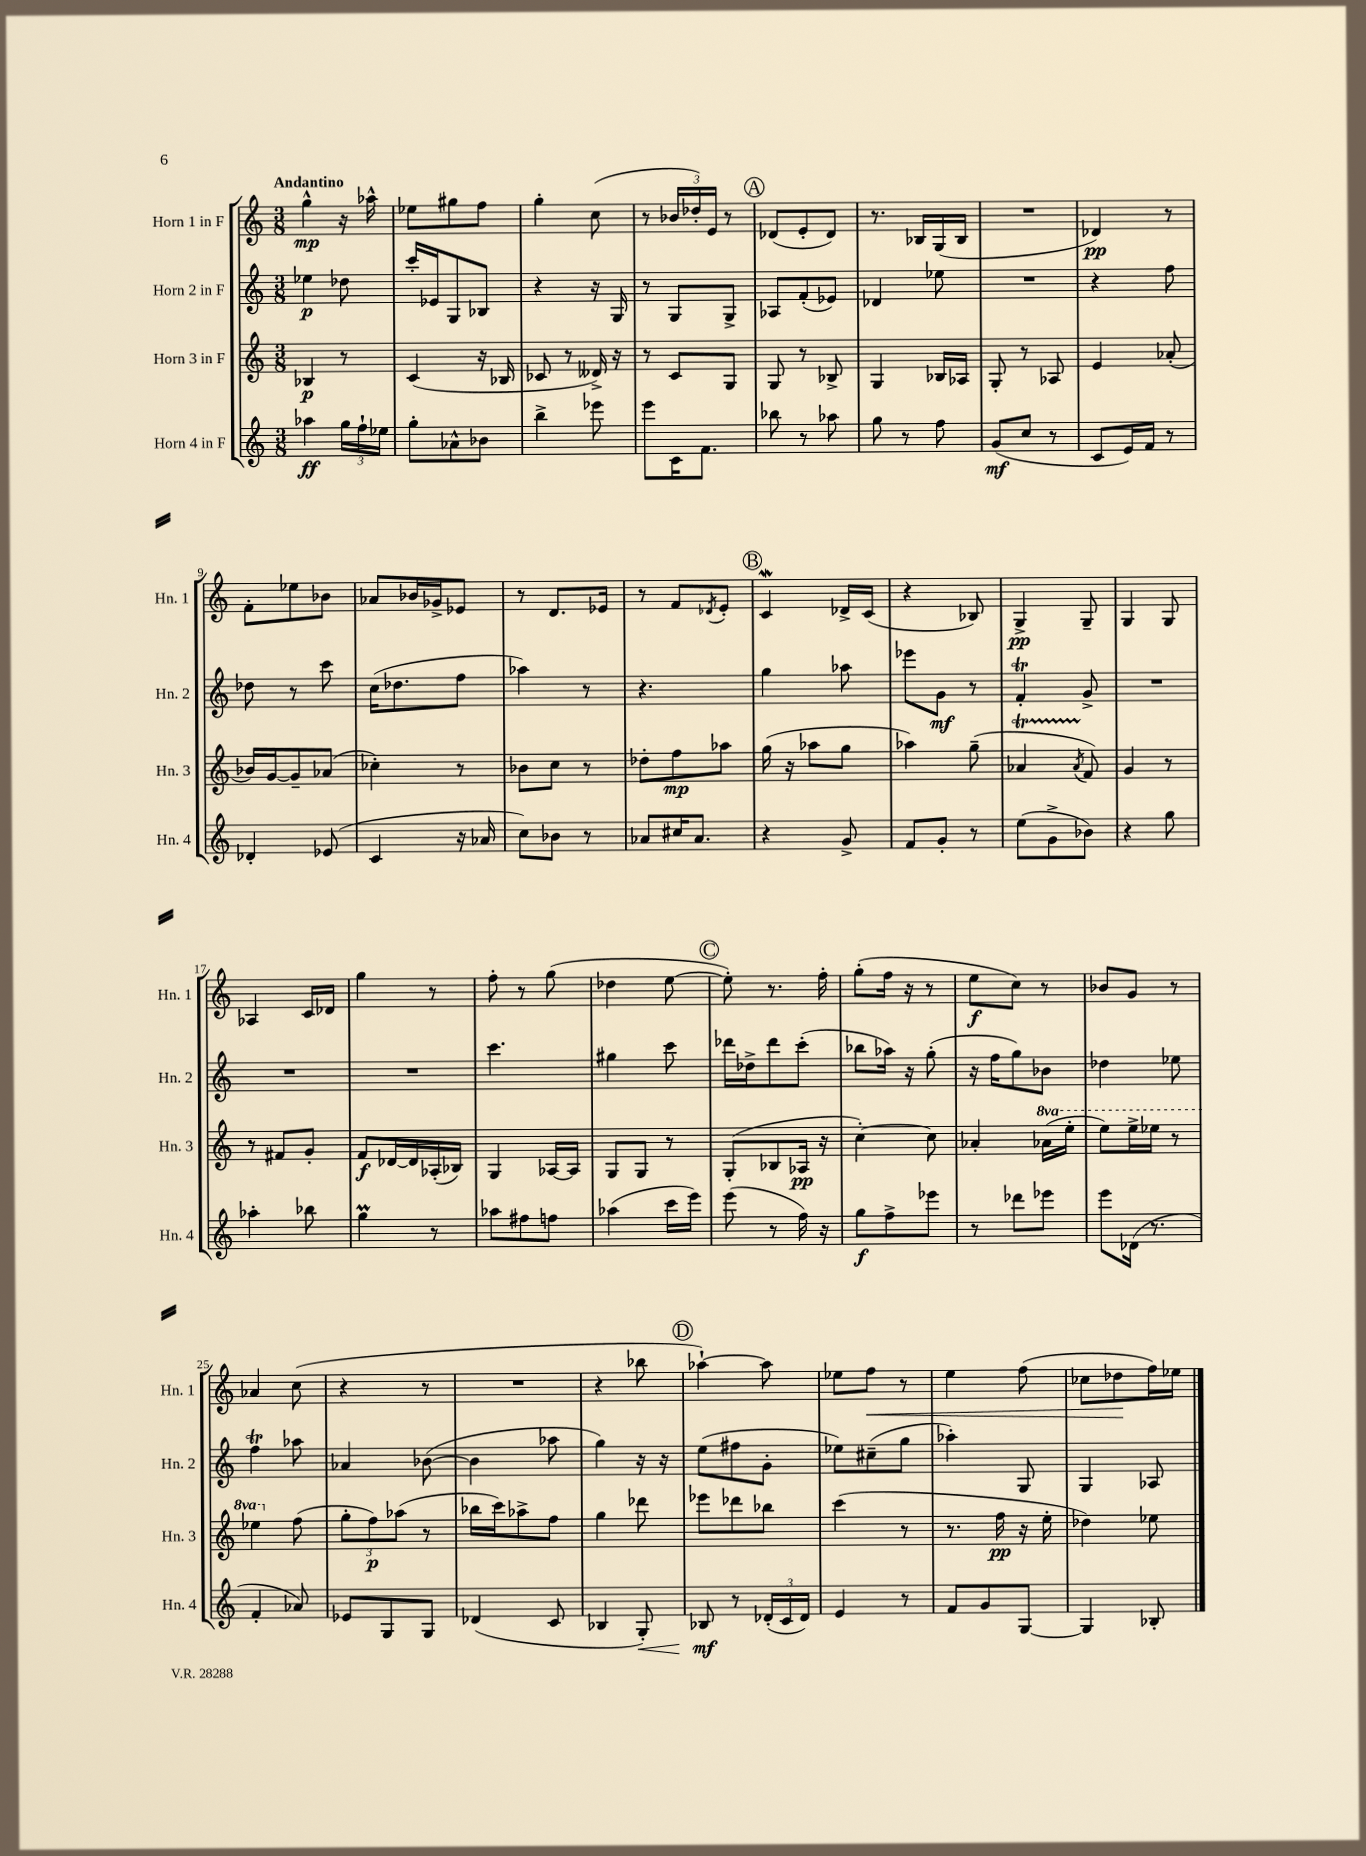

**kern	**kern	**kern	**kern
*staff4	*staff3	*staff2	*staff1
*clefG2	*clefG2	*clefG2	*clefG2
*k[]	*k[]	*k[]	*k[]
*M3/8	*M3/8	*M3/8	*M3/8
4aa-\	4B-/	4ee-\	4gg^^\
24gg\LL	8r	8dd-\	16r
24ff`\	.	.	.
.	.	.	16aa-^^\
24ee-\JJ	.	.	.
=	=	=	=
8gg'\L	(4c/	16ccc'/LL	8ee-\L
.	.	16e-/J	.
8a-^^\	.	8G/	8gg#\
8b-\J	16r	8B-/J	8ff\J
.	16B-/	.	.
=	=	=	=
4bb^\	8c-/	4r	4gg'\
.	8r	.	.
8eee-\	16d--^/)	16r	(8cc\
.	16r	16G/	.
=	=	=	=
8eee\L	8r	8r	8r
16c\K	8c/L	8G/L	24b-/LL
.	.	.	24dd-'/)
8.f\J	.	.	.
.	.	.	24e/JJ
.	8G/J	8G^/J	8r
=	=	=	=
8bb-\	8G/	8A-/L	(8d-/L
8r	8r	(8f'/	8e'/
8aa-\	8B-^/	8e-/J)	8d-/J)
=	=	=	=
8gg\	4G/	4d-/	8.r
8r	.	.	.
.	.	.	16B-/LL
8ff\	16B-/LL	8ee-\	(16G/
.	16A-/JJ	.	16B-/JJ
=	=	=	=
(8g/L	8G'/	4.r	4.r
8cc/J	8r	.	.
8r	8A-/	.	.
=	=	=	=
8c/L	4e/	4r	4d-/)
16e/L)	.	.	.
16f/JJ	.	.	.
8r	(8a-'/	8ff\	8r
=	=	=	=
4d-'/	16b-/LL)	8dd-\	8f'\L
.	[16g/J	.	.
.	8g~/]	8r	8ee-\
(8e-/	(8a-/J	8ccc\	8b-\J
=	=	=	=
4c/	4cc-'\)	(16cc\LK	8a-/L
.	.	8.dd-\	.
.	.	.	16b-/L
.	.	.	16g-^/J
16r	8r	8ff\J	8e-/J
16a-/	.	.	.
=	=	=	=
8cc\L)	8b-\L	4aa-\)	8r
8b-\J	8cc\J	.	8.d/L
8r	8r	8r	.
.	.	.	16e-/Jk
=	=	=	=
8a-/L	8dd-'\L	4.r	8r
16cc#/K	8ff\	.	8f/L
8.a-/J	.	.	.
.	.	.	8qd-/
.	8aa-\J	.	8e'/J
=	=	=	=
4r	(16gg\	4gg\	4c/
.	16r	.	.
.	8aa-\L	.	.
8g^/	8gg\J	8aa-\	16d-^/LL
.	.	.	(16c/JJ
=	=	=	=
8f/L	4aa-\)	8eee-\L	4r
8g'/J	.	8g\J	.
8r	(8gg~\	8r	8B-/)
=	=	=	=
(8ee\L	4a-/	4f'/	4G^/
8g^\	.	.	.
.	8qa-/	.	.
8b-\J)	8f/)	8g^/	8G~/
=	=	=	=
4r	4g/	4.r	4G/
8gg\	8r	.	8G/
=	=	=	=
4aa-'\	8r	4.r	4A-/
.	8f#/L	.	.
8bb-\	8g'/J	.	16c/LL
.	.	.	16d-/JJ
=	=	=	=
4gg\	8f/L	4.r	4gg\
.	[16d-/L	.	.
.	16d-/]	.	.
8r	(16A-'/	.	8r
.	16B-/JJ)	.	.
=	=	=	=
8aa-\L	4G/	4.ccc\	8ff'\
8ff#\	.	.	8r
8ff\J	[16A-/LL	.	(8gg\
.	16A-/]JJ	.	.
=	=	=	=
(4aa-\	8G/L	4gg#\	4dd-\
.	8G/J	.	.
16ccc\LL	8r	8ccc\	[8ee\
16eee\JJ)	.	.	.
=	=	=	=
(8eee\	(8G'/L	16ddd-\LL	8ee'\])
.	.	16dd-^\J	.
8r	8B-/	8ddd-\	8.r
16ff\)	16A-/Jk	(8ccc'\J	.
16r	16r	.	16ff'\
=	=	=	=
8gg\L	[4cc'\)	8bb-\L	(8gg'\L
8ff^\	.	16aa-\Jk)	16ff\Jk
.	.	16r	16r
8eee-\J	8cc\]	(8gg'\	8r
=	=	=	=
8r	4a-'/	16r	8ee\L
.	.	16ff\LK	.
8ddd-\L	.	8gg\)	8cc\J)
8eee-\J	(16aa-\LL	8b-\J	8r
.	16eee'\JJ	.	.
=	=	=	=
8eee\L	8eee\L)	4dd-\	8b-/L
(16d-\Jk	16eee^\L	.	8g/J
8.r	16eee-\JJ	.	.
.	8r	8ee-\	8r
=	=	=	=
4f'/	4eee-\	4ff\	4a-/
8a-/)	(8ff\	8aa-\	(8cc\
=	=	=	=
8e-/L	12gg'\L	4a-/	4r
.	12ff\)	.	.
8G/	.	.	.
.	(12aa-\J	.	.
8G/J	8r	([8b-\	8r
=	=	=	=
(4d-/	16bb-\LL	4b-\]	4.r
.	16ccc\J)	.	.
.	8aa-^\	.	.
8c/	8ff\J	8aa-\	.
=	=	=	=
4B-/	4gg\	4gg\)	4r
8G'/)	8ddd-\	16r	8bb-\
.	.	16r	.
=	=	=	=
8B-/	8eee-\L	(8ee\L	[4aa-`\)
8r	8ddd-\	8ff#\	.
(24d-'/LL	8bb-\J	8g'\J	8aa-\]
24c/	.	.	.
24d-/JJ)	.	.	.
=	=	=	=
4e/	(4ccc\	8ee-\L)	8ee-\L
.	.	(8cc#~\	8ff\J
8r	8r	8gg\J	8r
=	=	=	=
8f/L	8.r	4aa-'\)	4ee\
8g/	.	.	.
.	16ff\	.	.
[8G/J	16r	8G/	(8ff\
.	16ee'\	.	.
=	=	=	=
4G/]	4dd-\)	4G/	8cc-\L
.	.	.	8dd-\
8B-'/	8ee-\	8A-/	16ff\L)
.	.	.	16ee-\JJ
==	==	==	==
*-	*-	*-	*-
